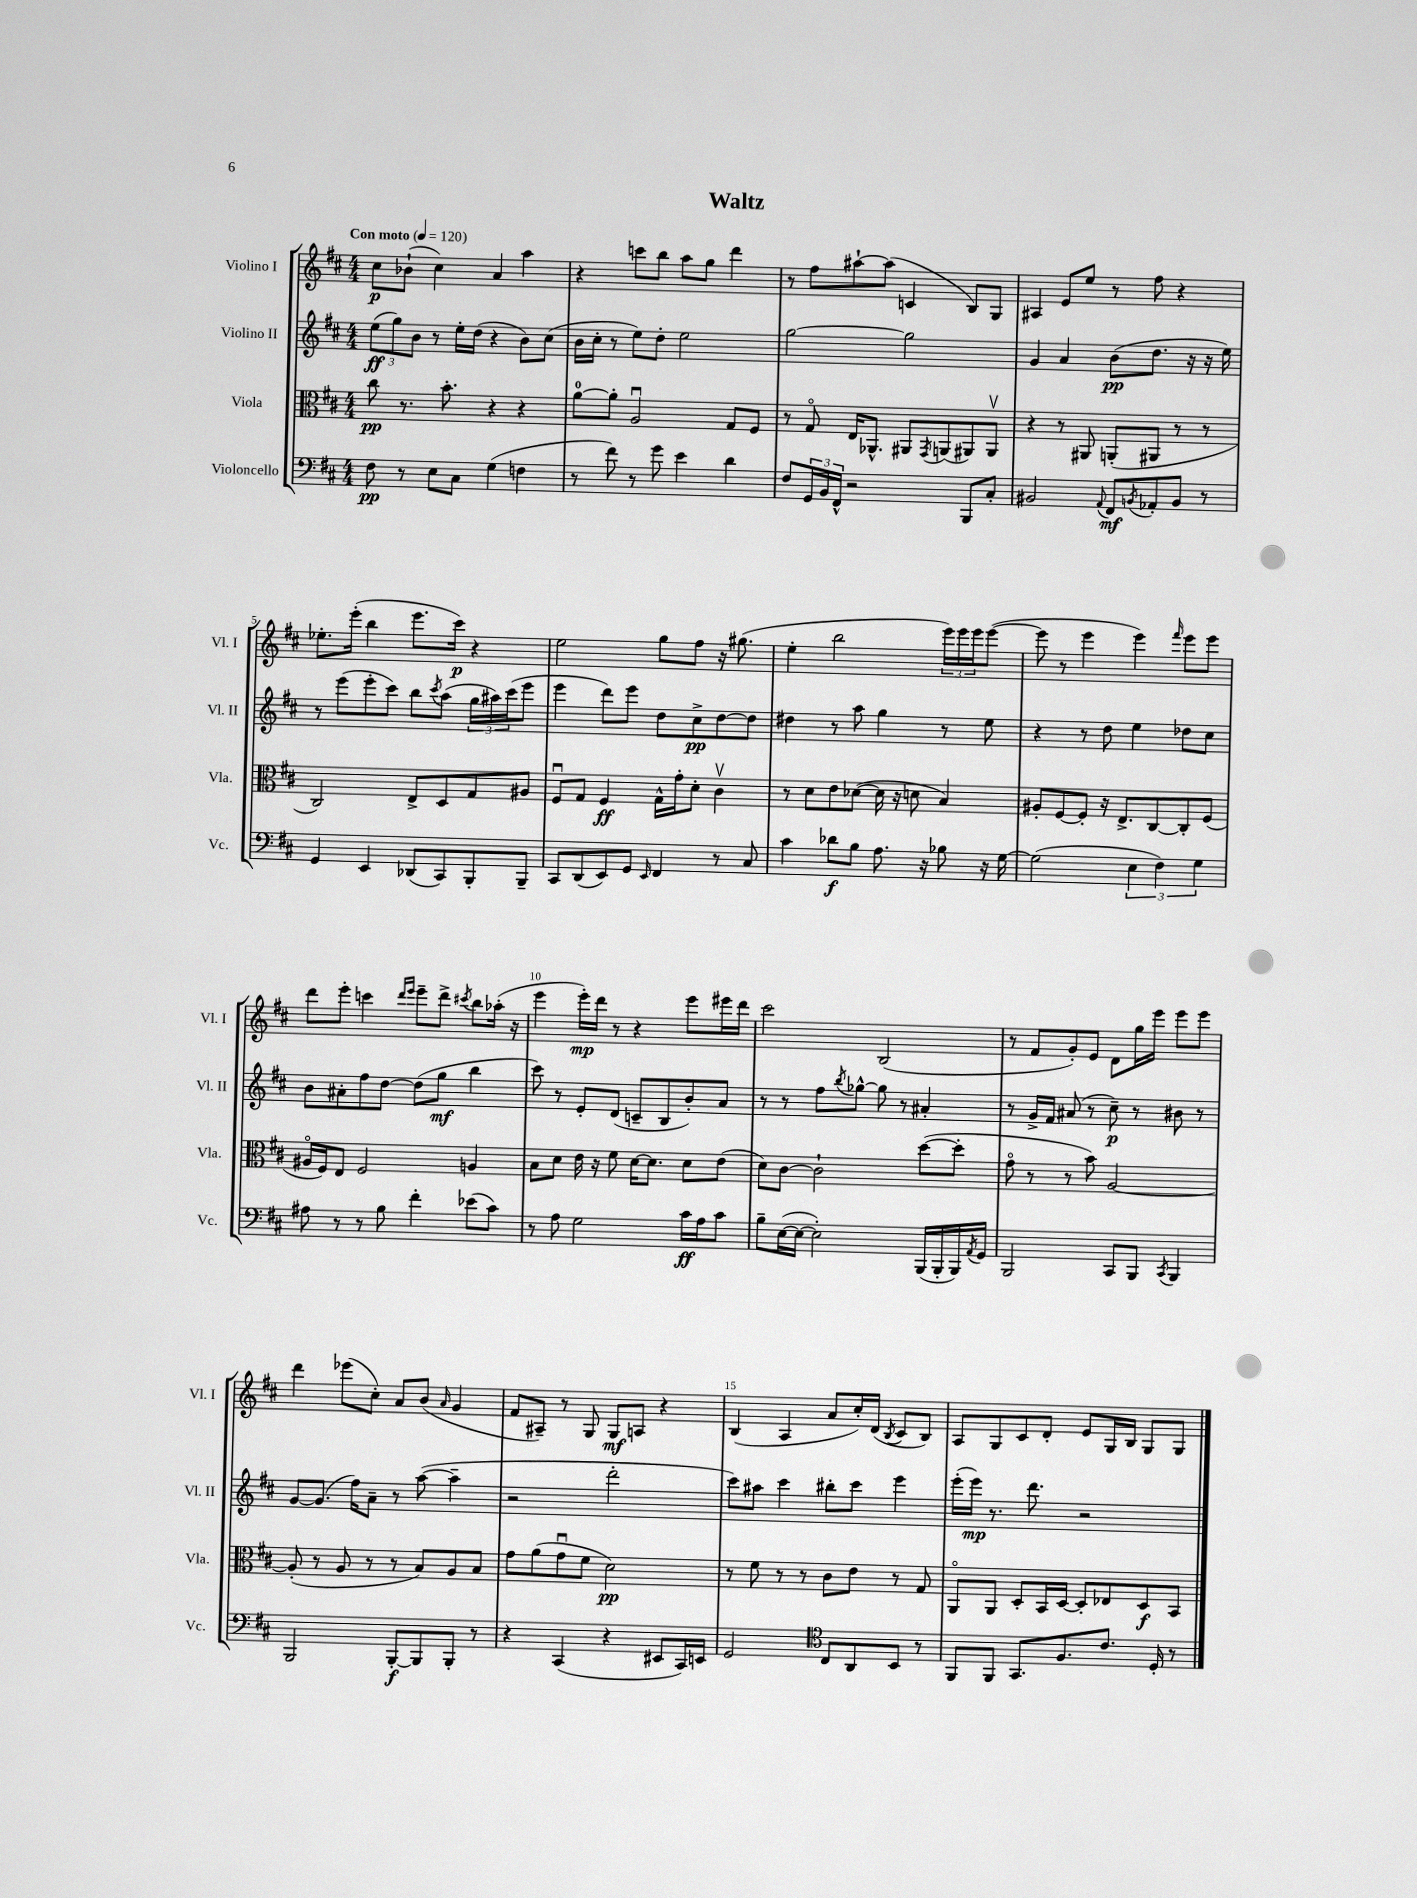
\header { title = "Waltz" }
<<
\new StaffGroup <<
\new Staff = "s0" \with { instrumentName = "Violino I" shortInstrumentName = "Vl. I" } {
    \clef treble \key d \major \numericTimeSignature \time 4/4 \tempo "Con moto" 4 = 120
    cis''8\p bes'8-!( cis''4) a'4 a''4 |
    r4 c'''8 b''8 a''8 g''8 d'''4 |
    r8 fis''8 ais''8~-! ais''8( c'4 b8) g8 |
    ais4 e'8 e''8 r8 fis''8 r4 |
    ees''8.-. e'''16-.( b''4 e'''8. cis'''16\p) r4 |
    e''2 g''8 fis''8 r16 gis''8.( |
    e''4-. b''2 \tuplet 3/2 { e'''16) e'''16 e'''16 } e'''8~( |
    e'''8 r8 e'''4 e'''4) \grace { fis'''16 } e'''8 e'''8 |
    d'''8 e'''8-. c'''4 \grace { d'''16 e'''16 } e'''8-- d'''8-> \acciaccatura { cis'''8 } b''8 aes''16-.( r16 |
    e'''4 e'''16-.\mp) d'''16 r8 r4 e'''8 eis'''16 d'''16 |
    cis'''2 b2( |
    r8 fis'8 g'8-.) e'8 d'8 g''16 e'''16 e'''8 e'''8 |
    d'''4 ees'''8( cis''8-.) a'8 b'8( \grace { a'16 } g'4 |
    fis'8 ais8--) r8 g8 g8\mf a8 r4 |
    b4( a4 a'8 cis''16-.) d'16( \acciaccatura { b8 } cis'8 b8) |
    a8 g8 cis'8 d'8-. e'8 g16 b16 g8 g8 \bar "|." |
}
\new Staff = "s1" \with { instrumentName = "Violino II" shortInstrumentName = "Vl. II" } {
    \clef treble \key d \major \numericTimeSignature \time 4/4
    \tuplet 3/2 { e''8\ff( g''8) b'8 } r8 e''16-. d''16( r4 b'8) cis''8( |
    b'16 cis''16-. r8 e''8) d''8-. e''2 |
    g''2~ g''2 |
    g'4 a'4 b'8\pp( d''8. r16 r16 e''16) |
    r8 e'''8( e'''8-. cis'''8) b''8 \acciaccatura { cis'''8 } a''8( \tuplet 3/2 { g''16 ais''16) cis'''16( } e'''8 |
    e'''4 d'''8) e'''8 d''8 cis''8->\pp d''8~ d''8 |
    dis''4 r8 a''8 g''4 r8 e''8 |
    r4 r8 d''8 e''4 des''8 cis''8 |
    b'8 ais'8-. fis''8 d''8~ d''8( g''8\mf b''4 |
    cis'''8) r8 e'8-. d'8( c'8-- b8 b'8-.) a'8 |
    r8 r8 fis''8 \acciaccatura { b''8 } ges''8~-^ ges''8 r8 ais'4-. |
    r8 g'16-> fis'16 ais'8( r8 cis''8--\p) r8 bis'8 r8 |
    g'8~ g'8.( fis''16) a'8-- r8 a''8~( a''4-- |
    r2 d'''2-. |
    cis'''8) ais''8 cis'''4 bis''8-. cis'''8 e'''4 |
    e'''16-.( e'''16\mp) r8. d'''8. r2 \bar "|." |
}
\new Staff = "s2" \with { instrumentName = "Viola" shortInstrumentName = "Vla." } {
    \clef alto \key d \major \numericTimeSignature \time 4/4
    cis''8\pp r8. b'8.-. r4 r4 |
    a'8-0~ a'8-. a2\downbow g8 fis8 |
    r8 g8\flageolet e16 aes,8.-^ ais,8 \acciaccatura { g,8 } a,8( ais,8) ais,8\upbow |
    r4 r8 ais,8 a,8-.( ais,8 r8 r8 |
    cis2) e8-> d8 g8 ais8 |
    fis8\downbow g8 fis4\ff g16-^ g'16-. d'8-. cis'4\upbow |
    r8 d'8 e'8 des'8~( des'16 r16 d'8 b4) |
    ais8-. fis8~ fis8-. r16 e8.-> cis8~ cis8-. fis8( |
    ais16\flageolet fis16) e8 fis2 a4 |
    b8 d'8 e'16 r16 fis'8 d'16~ d'8. d'8 e'8( |
    d'8) cis'8~ cis'2-! d''8~( d''8-. |
    g'8\flageolet r8 r8 b'8) a2~ |
    a8-.( r8 a8 r8 r8 b8) a8 b8 |
    g'8 a'8( g'8\downbow fis'8 d'2\pp) |
    r8 fis'8 r8 r8 cis'8 e'8 r8 g8 |
    a,8\flageolet a,8 d8-. b,16 d16~ d8-. ees8 d8\f b,8 \bar "|." |
}
\new Staff = "s3" \with { instrumentName = "Violoncello" shortInstrumentName = "Vc." } {
    \clef bass \key d \major \numericTimeSignature \time 4/4
    fis8\pp r8 e8 cis8 g4( f4 |
    r8 fis'8) r8 g'8 e'4 d'4 |
    fis8 \tuplet 3/2 { g,16 b,16 fis,16-^ } r2 b,,8 cis8-. |
    bis,2 \appoggiatura { a,8 } fis,8\mf \acciaccatura { b,8 } aes,8-. b,8 r8 |
    g,4 e,4 des,8( cis,8) b,,8-. b,,8-- |
    cis,8 d,8( e,8) g,8 \grace { e,16 } fis,4 r8 cis8 |
    cis'4 des'8\f b8 a8. r16 bes8 r16 g16~ |
    g2( \tuplet 3/2 { e4 fis4) g4 } |
    ais8 r8 r8 b8 fis'4-. ees'8( cis'8) |
    r8 a8 g2 cis'16\ff a16 cis'8 |
    b8-- e16~( e16~ e2-.) b,,16( b,,16-. b,,16) \acciaccatura { a,8 } g,16 |
    b,,2 cis,8 b,,8 \acciaccatura { cis,8 } b,,4 |
    b,,2 b,,8~-.\f b,,8 b,,8-. r8 |
    r4 cis,4( r4 eis,8 cis,16) e,16 |
    g,2 \clef tenor cis8 a,8 b,8 r8 |
    fis,8 fis,8 g,8. fis8. cis'8. d16-. r8 \bar "|." |
}
>>
>>
\layout { \context { \Score \override BarNumber.break-visibility = ##(#f #t #t) barNumberVisibility = #(every-nth-bar-number-visible 5) } }
